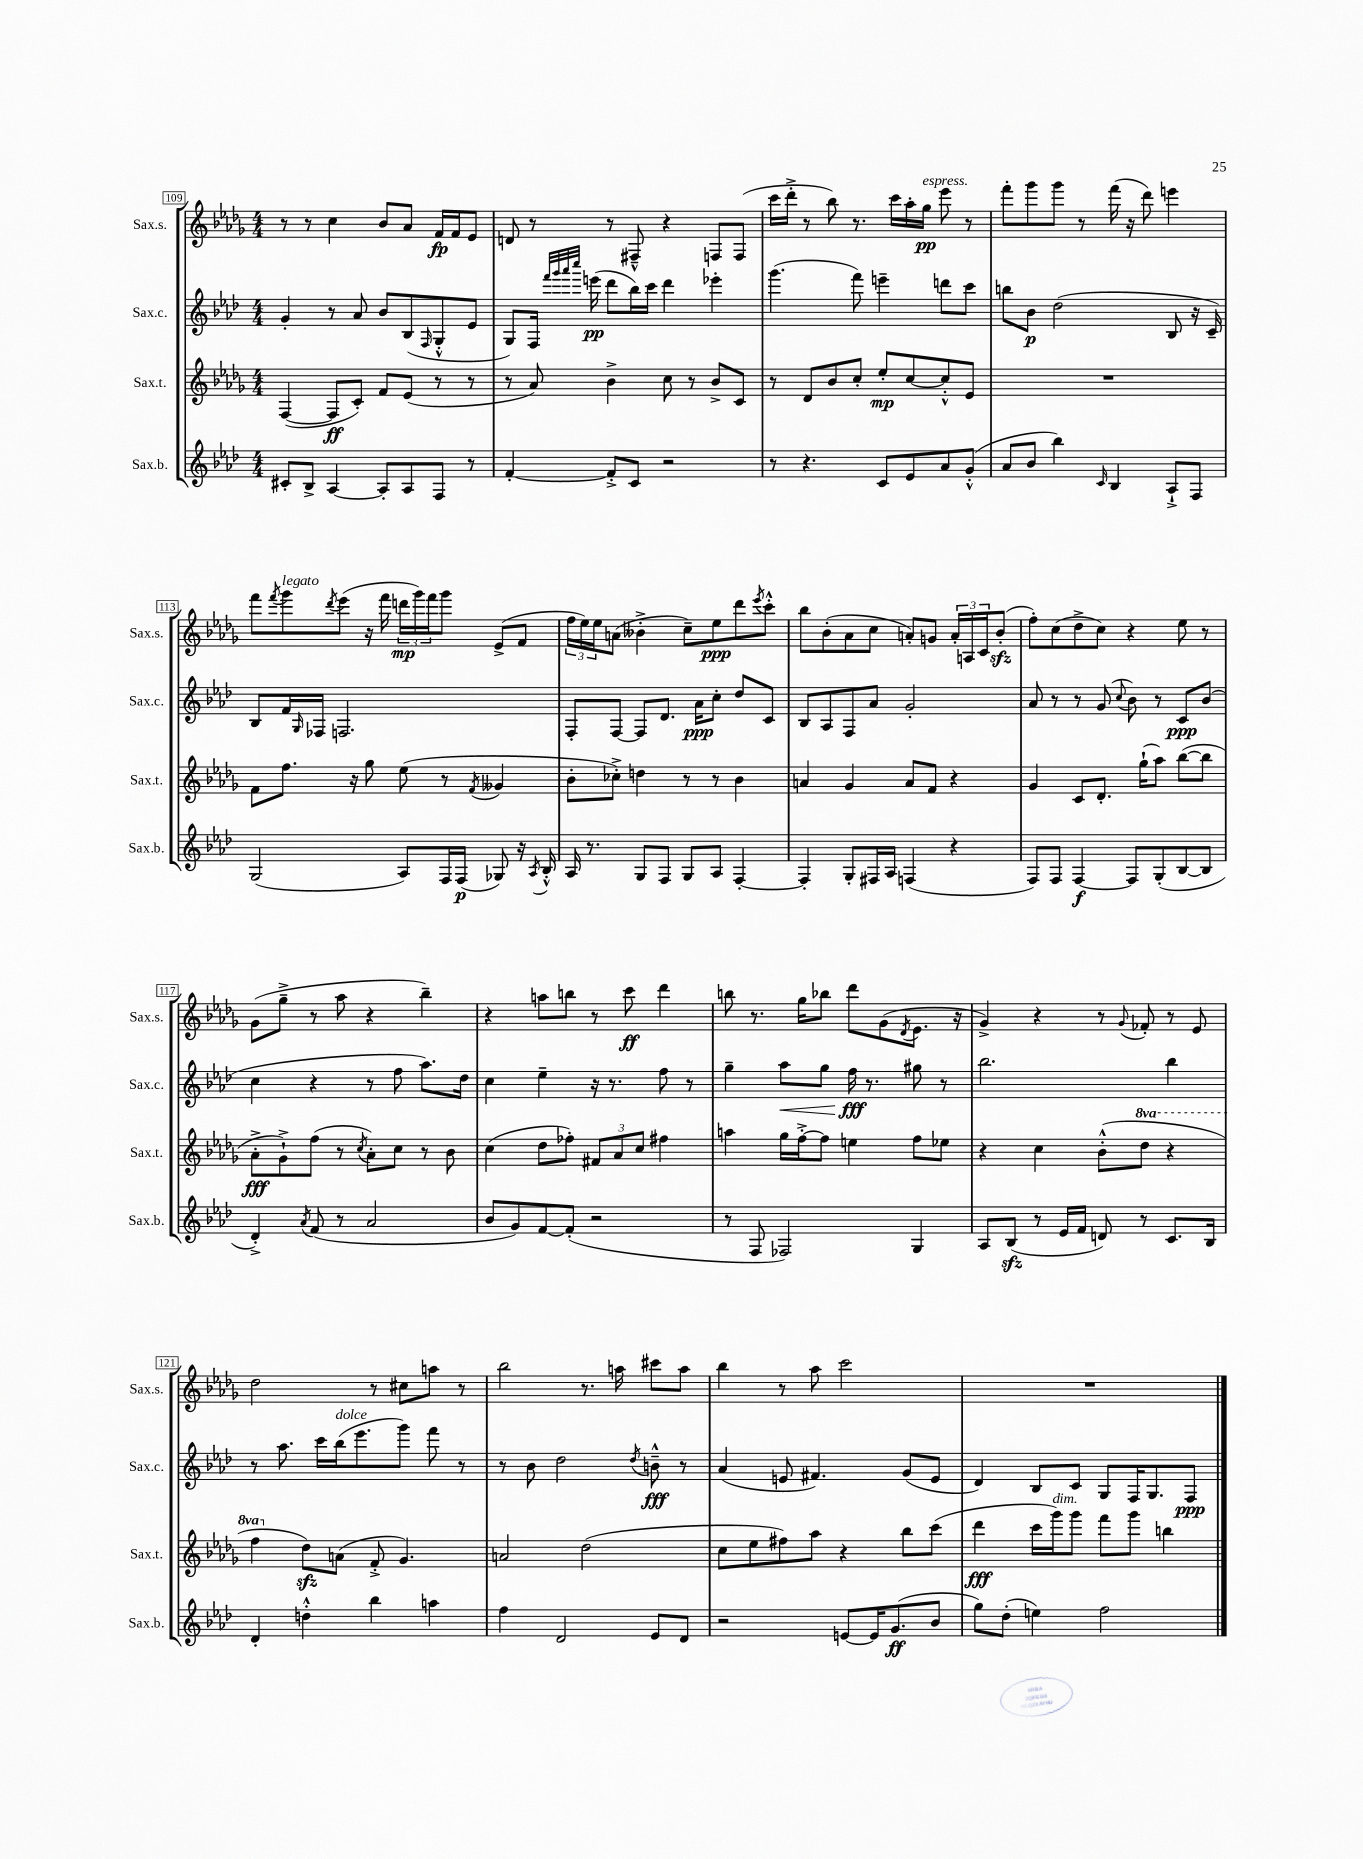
<<
\new StaffGroup <<
\new Staff = "s0" \with { instrumentName = "Sax.s." shortInstrumentName = "Sax.s." } {
    \clef treble \key des \major \numericTimeSignature \time 4/4
    r8 r8 c''4 bes'8 aes'8 f'16\fp f'16 ees'8 |
    d'8 r8 r8 fis8---^ r4 f8 f8( |
    c'''16 des'''16-.-> r8 bes''8) r8. c'''16 aes''16-. ges''16\pp^\markup { \italic "espress." } ees'''8 r8 |
    f'''8-. ges'''8 ges'''8 r8 f'''16( r16 des'''8) e'''4 |
    f'''8 \acciaccatura { f'''8 } ges'''8^\markup { \italic "legato" } \acciaccatura { des'''8 } ees'''8( r16 f'''16 \tuplet 3/2 { d'''16\mp ges'''16) f'''16 } ges'''8 ees'8->( f'8 |
    \tuplet 3/2 { f''16 ees''16) ees''16 } a'8( beses'4-.-> c''8--) ees''8\ppp des'''8 \acciaccatura { ees'''8 } c'''8-.-^ |
    bes''8 bes'8-.( aes'8 c''8 a'8-.) g'8 \tuplet 3/2 { a'16-. a16 c'16 } bes'8-.\sfz( |
    f''8-.) c''8( des''8-> c''8) r4 ees''8 r8 |
    ges'8( ges''8---> r8 aes''8 r4 bes''4--) |
    r4 a''8 b''8 r8 c'''8\ff des'''4 |
    b''8 r8. ges''16 bes''8 des'''8 ges'8( \acciaccatura { des'8 } ees'8. r16 |
    ges'4->) r4 r8 \appoggiatura { ges'8 } fes'8-. r8 ees'8 |
    des''2 r8 cis''8 a''8 r8 |
    bes''2 r8. a''16 cis'''8 a''8 |
    bes''4 r8 aes''8 c'''2 |
    R1 \bar "|." |
}
\new Staff = "s1" \with { instrumentName = "Sax.c." shortInstrumentName = "Sax.c." } {
    \clef treble \key aes \major \numericTimeSignature \time 4/4
    g'4-. r8 aes'8 bes'8 bes8( \grace { f16 } g8-.-^ ees'8 |
    g8) f16 \grace { f'''32 g'''32 aes'''32 c''''32 } e'''16\pp( des'''8 bes''16) c'''16 des'''4 ees'''4-. |
    g'''4.( f'''8) e'''4-- d'''8 c'''8 |
    b''8 bes'8\p des''2( bes8 r16 c'16--) |
    bes8 f'16 \grace { g16 } fes16 f2. |
    f8-. f8~ f8 des'8. aes'16\ppp c''8-. des''8 c'8 |
    bes8 aes8 f8 aes'8 g'2-. |
    aes'8 r8 r8 g'8( \appoggiatura { c''8 } bes'8) r8 c'8\ppp bes'8( |
    c''4 r4 r8 f''8 aes''8.) des''16 |
    c''4 ees''4-- r16 r8. f''8 r8 |
    g''4-- aes''8\< g''8 f''16\fff\! r8. gis''8 r8 |
    bes''2. bes''4 |
    r8 aes''8. c'''16 bes''16^\markup { \italic "dolce" }( ees'''8. g'''8) f'''8 r8 |
    r8 bes'8 des''2 \acciaccatura { des''8 } b'8---^\fff r8 |
    aes'4( e'8 fis'4.) g'8( e'8 |
    des'4) bes8 c'8 g8 f16 g8. f8\ppp \bar "|." |
}
\new Staff = "s2" \with { instrumentName = "Sax.t." shortInstrumentName = "Sax.t." } {
    \clef treble \key des \major \numericTimeSignature \time 4/4 \set Staff.ottavationMarkups = #ottavation-simple-ordinals
    f4~( f8\ff c'8-.) f'8 ees'8( r8 r8 |
    r8 aes'8) bes'4-> c''8 r8 bes'8-> c'8 |
    r8 des'8 bes'8 c''8-. ees''8-.\mp c''8~ c''8-.-^ ees'8 |
    R1 |
    f'8 f''8. r16 ges''8 ees''8( r8 \acciaccatura { f'8 } geses'4 |
    bes'8-. ces''8-.->) d''4 r8 r8 bes'4 |
    a'4 ges'4 a'8 f'8 r4 |
    ges'4 c'8 des'8.-. ges''16-!( aes''8) bes''8~( bes''8 |
    aes'8-.->\fff ges'8-!->) f''8( r8 \acciaccatura { c''8 } aes'8-.) c''8 r8 bes'8 |
    c''4( des''8 fes''8-.) \tuplet 3/2 { fis'8 aes'8 c''8 } fis''4 |
    a''4 ges''16 f''16~-.-> f''8 e''4 f''8 ees''8 |
    r4 c''4 bes'8-.-^( \ottava #1 des'''8 r4 |
    f'''4 \ottava #0 des''8\sfz) a'8( f'8-.-> ges'4.) |
    a'2 des''2( |
    c''8 ees''8 fis''8) aes''8 r4 bes''8 c'''8( |
    des'''4\fff c'''16 ges'''16^\markup { \italic "dim." }) ges'''8 f'''8 ges'''8 b''4 \bar "|." |
}
\new Staff = "s3" \with { instrumentName = "Sax.b." shortInstrumentName = "Sax.b." } {
    \clef treble \key aes \major \numericTimeSignature \time 4/4
    cis'8-. bes8-> aes4~ aes8-. aes8 f8 r8 |
    f'4~-. f'8-.-> c'8 r2 |
    r8 r4. c'8 ees'8 aes'8 g'8-.-^( |
    aes'8 bes'8 bes''4) \grace { c'16 } bes4 aes8-!-> f8 |
    g2( aes8) f16 f16\p( ges8) r16 \acciaccatura { aes8 } bes16-.-^ |
    aes16 r8. g8 f8 g8 aes8 f4~-. |
    f4-. g8-. fis16 aes16 f4( r4 |
    f8) f8 f4~\f f8 g8-.( bes8~ bes8 |
    des'4-.->) \acciaccatura { aes'8 } f'8( r8 aes'2 |
    bes'8 g'8) f'8~ f'8-.( r2 |
    r8 f8 fes2) g4 |
    aes8 bes8\sfz( r8 ees'16 f'16 d'8) r8 c'8. bes16 |
    des'4-. d''4-.-^ bes''4 a''4 |
    f''4 des'2 ees'8 des'8 |
    r2 e'8~ e'16 g'8.\ff( bes'8 |
    g''8) des''8-.( e''4) f''2 \bar "|." |
}
>>
>>
\layout { \context { \Score currentBarNumber = #109 \override BarNumber.stencil = #(make-stencil-boxer 0.1 0.3 ly:text-interface::print) } }
